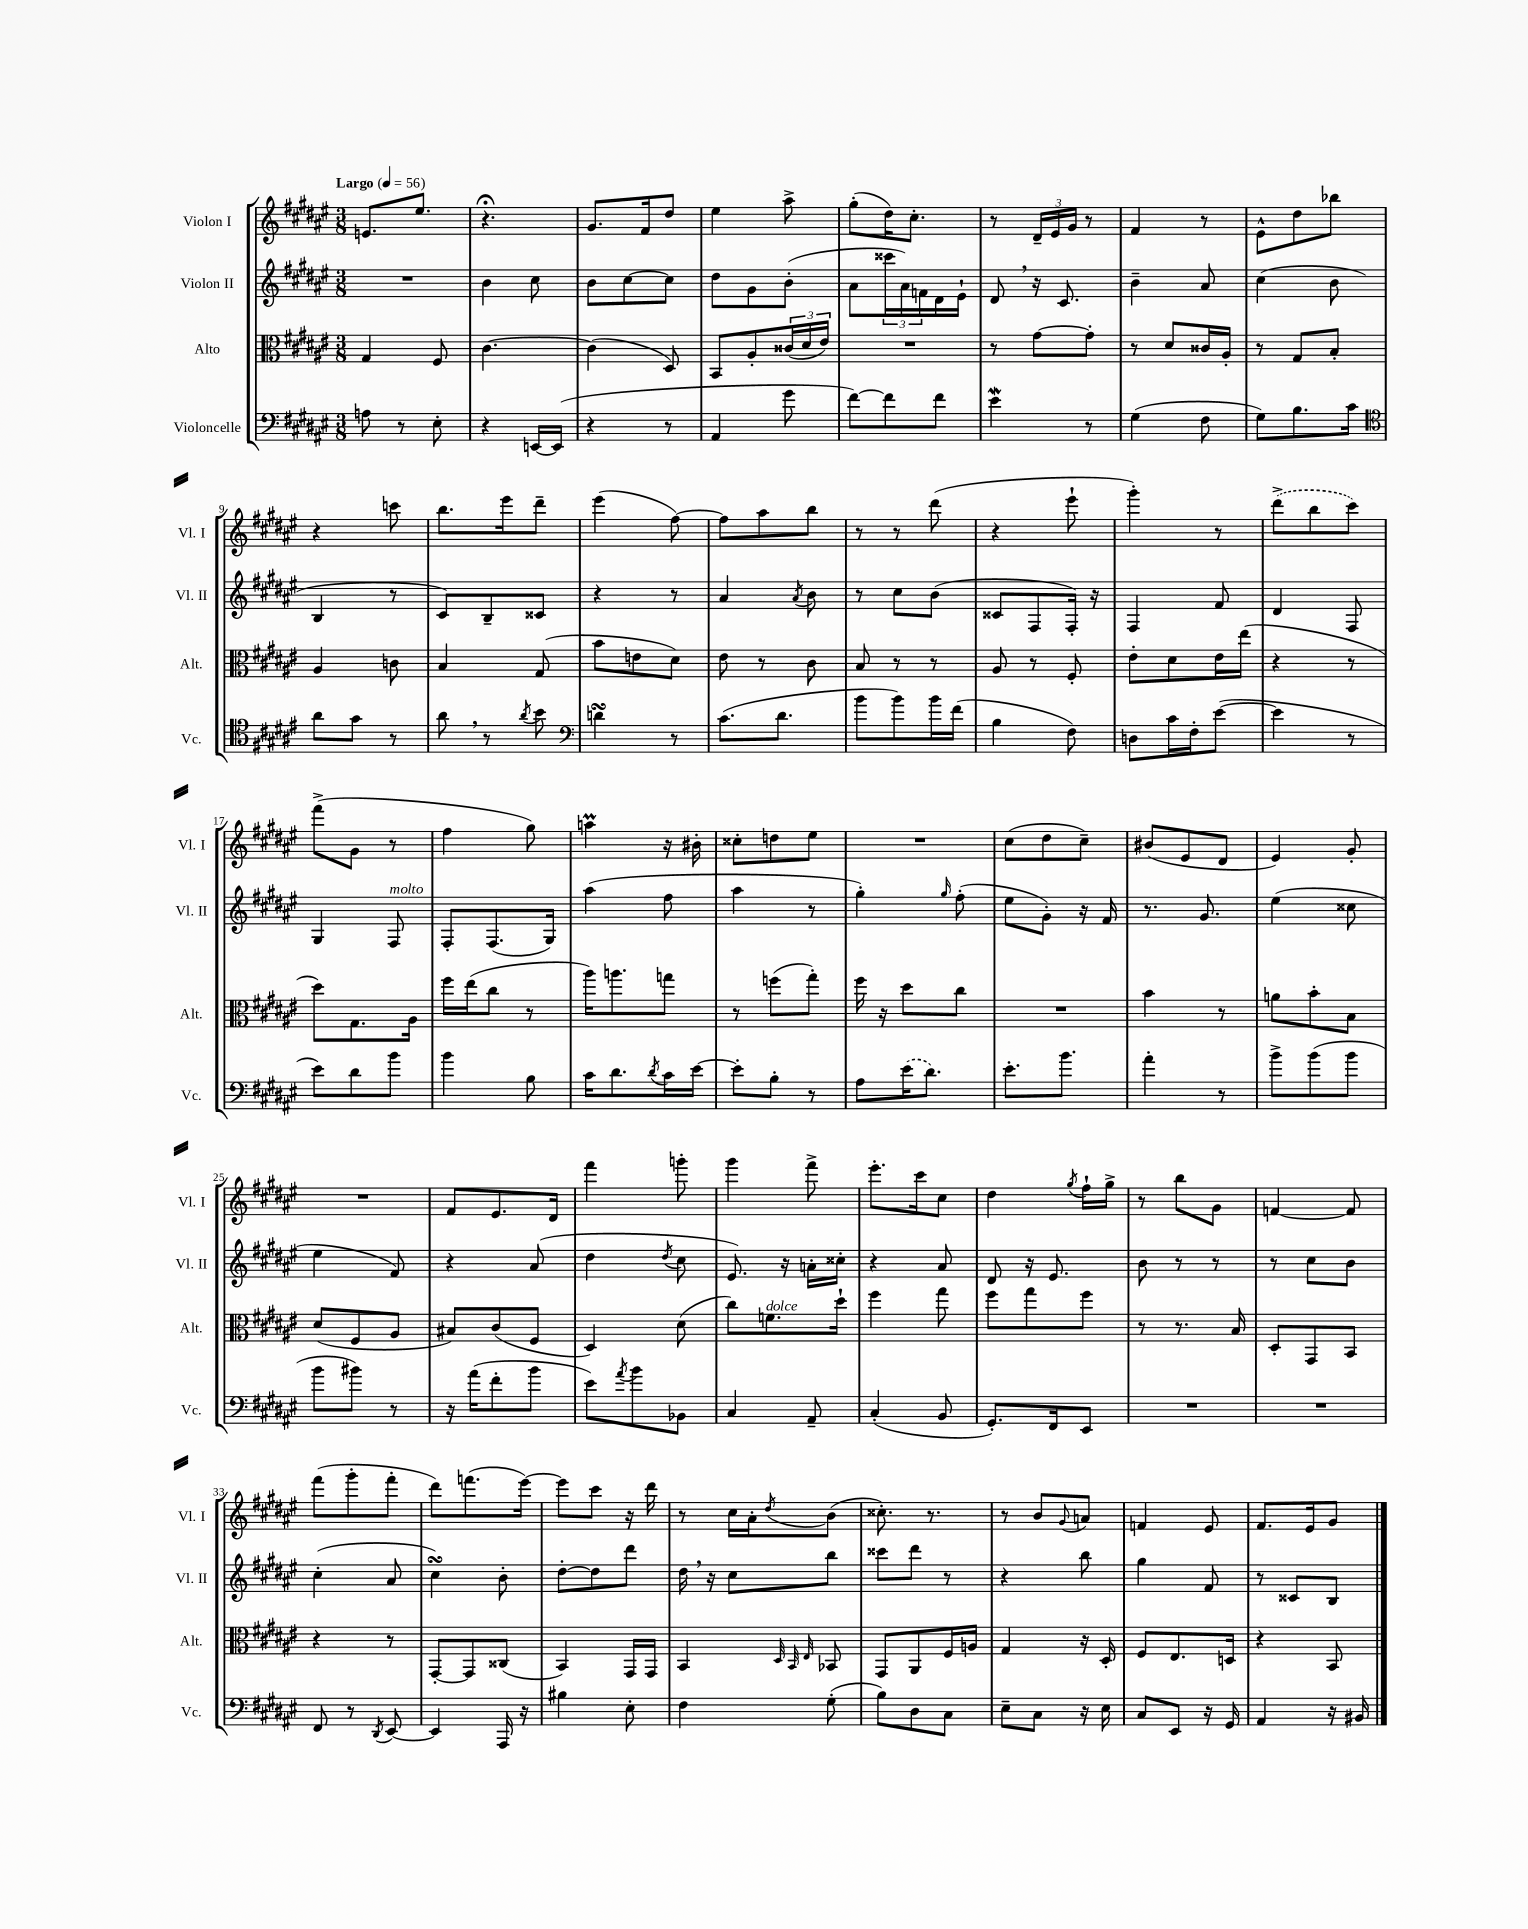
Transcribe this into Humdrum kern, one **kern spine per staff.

**kern	**kern	**kern	**kern
*staff4	*staff3	*staff2	*staff1
*clefF4	*clefC3	*clefG2	*clefG2
*k[f#c#g#d#a#e#]	*k[f#c#g#d#a#e#]	*k[f#c#g#d#a#e#]	*k[f#c#g#d#a#e#]
*M3/8	*M3/8	*M3/8	*M3/8
*MM56	*MM56	*MM56	*MM56
8A	4G#	4.r	8.e
8r	.	.	.
.	.	.	8.ee#
8E#'	8F#	.	.
=	=	=	=
4r	[4.c#	4b	4.r;
[16EE	.	8cc#	.
(16EE]	.	.	.
=	=	=	=
4r	(4c#]	8b	8.g#
.	.	[8cc#	.
.	.	.	16f#
8r	8D#)	8cc#]	8dd#
=	=	=	=
4AA#	8BB	8dd#	4ee#
.	8A#'	8g#	.
8g#	(24c##	(8b'	8aa#^
.	24d#	.	.
.	24e#)	.	.
=	=	=	=
[8f#)	4.r	8a#	(8gg#'
8f#]	.	24ccc##	16dd#)
.	.	24a#)	.
.	.	.	8.cc#'
.	.	24f	.
8f#	.	16d#	.
.	.	16e#`	.
=	=	=	=
4e#	8r	8d#	8r
.	[8g#	16r	24d#~
.	.	.	24e#
.	.	8.c#	.
.	.	.	24g#
8r	8g#']	.	8r
=	=	=	=
(4G#	8r	4b~	4f#
.	8d#	.	.
8F#	16c##	8a#	8r
.	16A#'	.	.
=	=	=	=
8G#)	8r	(4cc#	8e#^^
8.B	8G#	.	8dd#
.	8B'	8b	8bb-
16c#	.	.	.
=	=	=	=
*clefC4	*	*	*
8a#	4A#	4B	4r
8g#	.	.	.
8r	8c	8r	8ccc
=	=	=	=
8a#	4B	8c#)	8.bb
8r	.	8B~	.
.	.	.	16eee#
8qa#	.	.	.
8b	(8G#	8c##	8ddd#~
=	=	=	=
*clefF4	*	*	*
4d	8b	4r	(4eee#
.	8e	.	.
8r	8d#)	8r	[8ff#)
=	=	=	=
(8.c#	8e#	4a#	8ff#]
.	8r	.	8aa#
8.d#	.	.	.
.	.	8qa#	.
.	8c#	8b	8bb
=	=	=	=
8b	8B	8r	8r
8b)	8r	8cc#	8r
16b	8r	(8b	(8ddd#
(16f#	.	.	.
=	=	=	=
4B	8A#	8c##	4r
.	8r	8F#	.
8F#)	8F#'	16F#')	8eee#`
.	.	16r	.
=	=	=	=
8D	8e#'	4F#	4ggg#')
16c#	8d#	.	.
16F#'	.	.	.
([8e#	16e#	8f#	8r
.	(16ee#	.	.
=	=	=	=
4e#]	4r	4d#	(8ddd#^
.	.	.	8bb
8r	8r	8F#	8ccc#)
=	=	=	=
8e#)	8dd#)	4G#	(8fff#^
8d#	8.G#	.	8g#
8b	.	8F#	8r
.	16A#	.	.
=	=	=	=
4b	16ff#	8F#'	4ff#
.	(16ee#	.	.
.	8cc#	(8.F#	.
8B	8r	.	8gg#)
.	.	16G#)	.
=	=	=	=
16c#	16aa#)	(4aa#	4aa
8.d#	8.aa	.	.
8qd#	.	.	.
16c#	8gg	8ff#	16r
[16e#	.	.	16b#'
=	=	=	=
8e#']	8r	4aa#	8cc##'
8B'	(8ff	.	8dd
8r	8gg#')	8r	8ee#
=	=	=	=
8A#	16ff#	4gg#')	4.r
.	16r	.	.
(16e#	8dd#	.	.
8.d#)	.	.	.
.	.	16qqgg#	.
.	8cc#	(8ff#'	.
=	=	=	=
8.e#'	4.r	8ee#	(8cc#
.	.	8g#')	8dd#
8.b	.	.	.
.	.	16r	8cc#~)
.	.	16f#	.
=	=	=	=
4a#'	4b	8.r	(8b#
.	.	.	8e#
.	.	8.g#	.
8r	8r	.	8d#
=	=	=	=
8b^	8a	(4ee#	4e#)
(8b	8b'	.	.
8b	8B	8cc##	8g#'
=	=	=	=
8b	(8d#	4ee#	4.r
8b#)	8F#	.	.
8r	8A#	8f#)	.
=	=	=	=
16r	8B#)	4r	8f#
(16a#	.	.	.
8f#'	(8c#	.	8.e#
8b	8F#	(8a#	.
.	.	.	16d#
=	=	=	=
8e#)	4D#)	4dd#	4fff#
8qa#	.	.	.
8b	.	.	.
.	.	8qdd#	.
8BB-	(8d#	8cc#	8ggg'
=	=	=	=
4C#	8cc#)	8.e#)	4ggg#
.	8.f	.	.
.	.	16r	.
8AA#~	.	16a'	8fff#^
.	16dd#`	16cc##'	.
=	=	=	=
(4C#'	4ff#	4r	8.eee#'
.	.	.	16ccc#
8BB	8gg#	8a#	8cc#
=	=	=	=
8.GG#')	8ff#	8d#	4dd#
.	8gg#	16r	.
16FF#	.	8.e#	.
.	.	.	8qgg#
8EE#	8ff#	.	16ff#`
.	.	.	16gg#^
=	=	=	=
4.r	8r	8b	8r
.	8.r	8r	8bb
.	.	8r	8g#
.	16B	.	.
=	=	=	=
4.r	8D#'	8r	[4f
.	8GG#	8cc#	.
.	8BB	8b	8f]
=	=	=	=
8FF#	4r	(4cc#'	(8fff#
8r	.	.	8ggg#'
8qDD#	.	.	.
[8EE#	8r	8a#	8fff#'
=	=	=	=
4EE#]	[8GG#'	4cc#)	8ddd#)
.	8GG#]	.	(8.fff
16AAA#	(8C##	8b'	.
16r	.	.	[16eee#)
=	=	=	=
4B#	4BB)	[8dd#'	8eee#]
.	.	8dd#]	8ccc#
8E#'	16GG#	8ddd#	16r
.	16GG#	.	16ddd#
=	=	=	=
4F#	4BB	16dd#	8r
.	.	16r	.
.	.	8cc#	16cc#
.	.	.	16a#'
.	32qqD#	.	.
.	32qqBB	.	.
.	32qqE#	.	8qdd#
(8G#'	8BB-	8bb	(8b
=	=	=	=
8B)	8GG#	8ccc##	8.cc##')
8D#	8AA#	8ddd#	.
.	.	.	8.r
8C#	16F#	8r	.
.	16A	.	.
=	=	=	=
8E#~	4G#	4r	8r
8C#	.	.	8b
.	.	.	8qqg#
16r	16r	8bb	8a
16E#	16D#'	.	.
=	=	=	=
8C#	8F#	4gg#	4f
8EE#	8.E#	.	.
16r	.	8f#	8e#
16GG#	16D	.	.
=	=	=	=
4AA#	4r	8r	8.f#
.	.	8c##	.
.	.	.	16e#
16r	8BB	8B	8g#
16BB#	.	.	.
==	==	==	==
*-	*-	*-	*-
